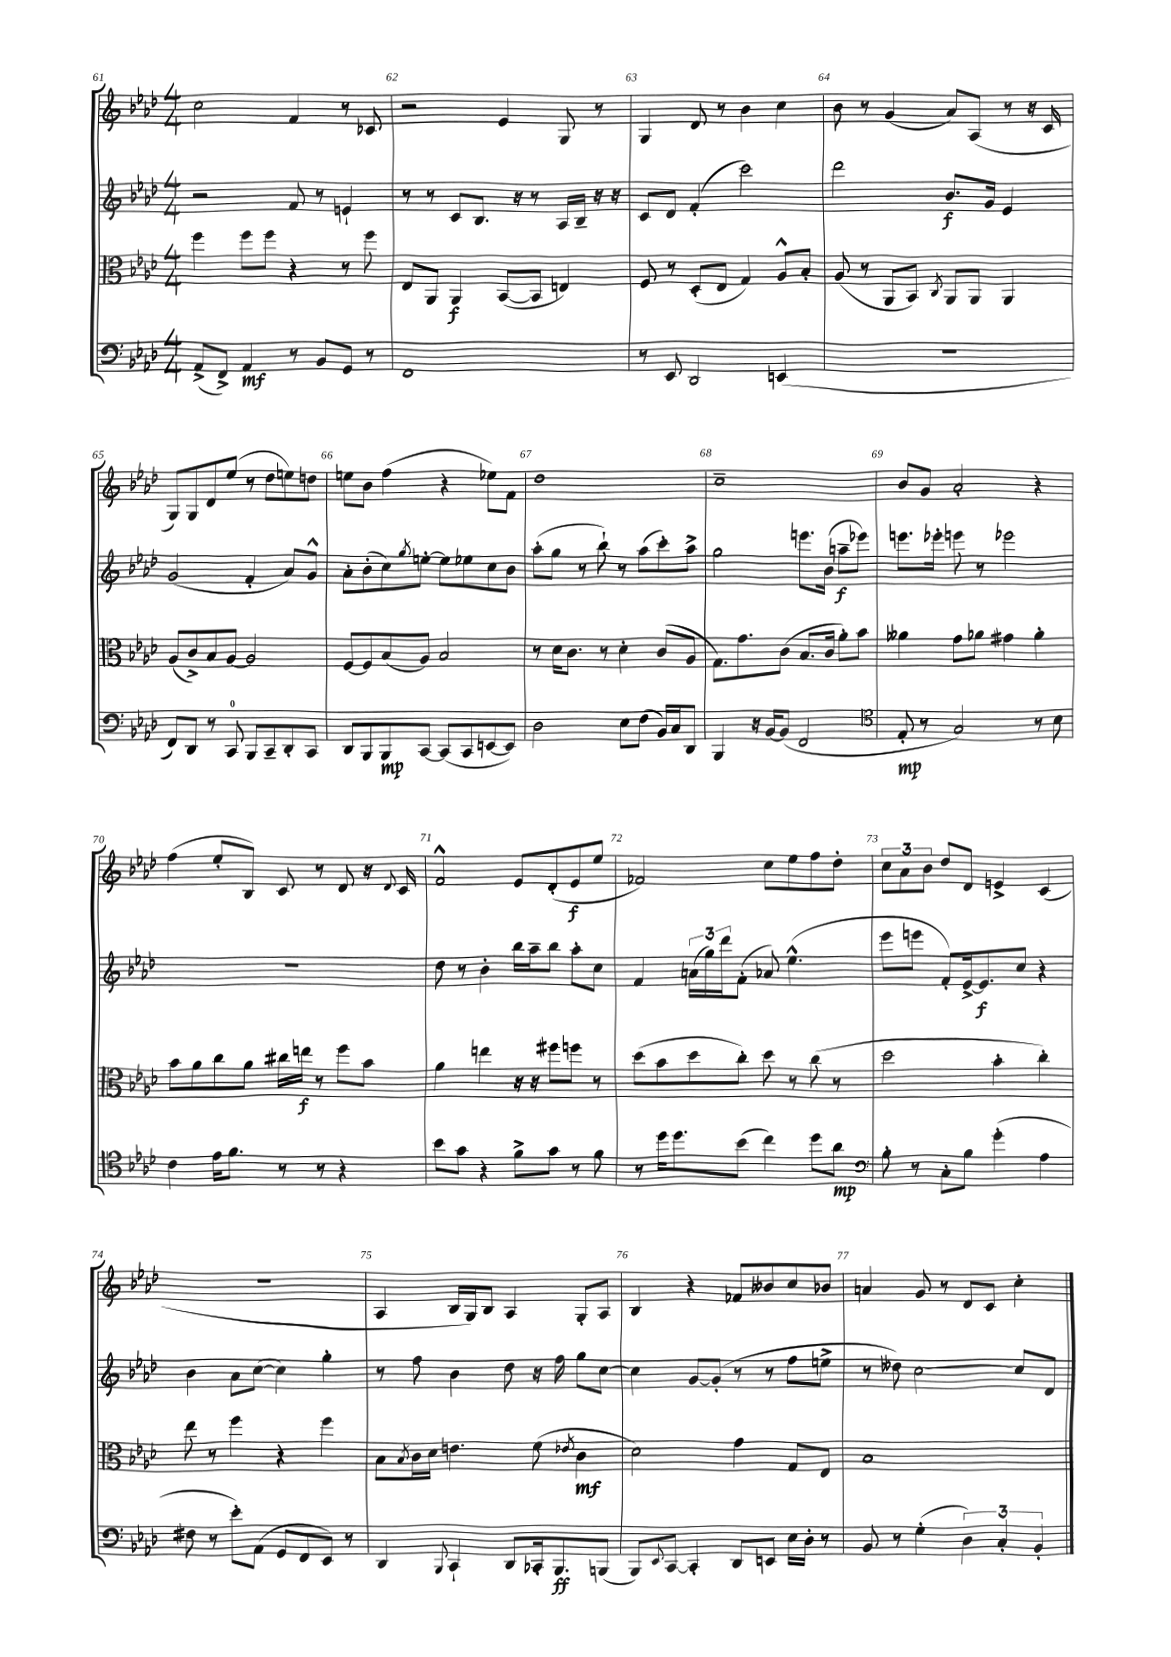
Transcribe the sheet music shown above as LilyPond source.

<<
\new StaffGroup <<
\new Staff = "s0" {
    \clef treble \key aes \major \numericTimeSignature \time 4/4
    c''2 f'4 r8 ces'8 |
    r2 ees'4 g8 r8 |
    g4 des'8 r8 bes'4 c''4 |
    bes'8 r8 g'4( aes'8) aes8( r8 r16 c'16 |
    g8) g8 des'8 ees''8( r8 des''8 e''8) d''8 |
    e''8 bes'8 f''4( r4 ees''8) f'8 |
    des''1 |
    c''1-- |
    bes'8 g'8 aes'2-. r4 |
    f''4( ees''8-. bes8) c'8 r8 des'8 r16 \appoggiatura { des'8 } c'16 |
    f'2-^ ees'8 des'8-.( ees'8\f ees''8 |
    fes'2) c''8 ees''8 f''8 des''8-. |
    \tuplet 3/2 { c''8 aes'8 bes'8 } des''8 des'8 e'4-> c'4( |
    r1 |
    aes4 bes16 g16) bes8 aes4 g8-. aes8 |
    bes4 r4 fes'8 beses'8 c''8 bes'8 |
    a'4 g'8 r8 des'8 c'8 c''4-. \bar "|." |
}
\new Staff = "s1" {
    \clef treble \key aes \major \numericTimeSignature \time 4/4
    r2 f'8 r8 e'4-! |
    r8 r8 c'8 bes8. r16 r8 aes16 bes16-- r16 r16 |
    c'8 des'8 f'4-.( c'''2) |
    des'''2 bes'8.\f g'16 ees'4 |
    g'2( f'4-. aes'8) g'8-^ |
    aes'8-. bes'8-.( c''8) \acciaccatura { g''8 } e''8~-. e''8 ees''8 c''8 bes'8 |
    aes''8-.( g''8 r8 bes''8-!) r8 aes''8( c'''8-.) aes''8-> |
    g''2 e'''8. bes'16( a''8--\f ees'''8) |
    e'''8. ees'''16-. e'''8 r8 ees'''2 |
    R1 |
    des''8 r8 bes'4-. bes''16 aes''16-- bes''8 aes''8-. c''8 |
    f'4 \tuplet 3/2 { a'16( g''16) des'''16 } f'8-.( aes'8) ees''4.-^( |
    ees'''8 e'''8 f'8-.) ees'16~-> ees'8.\f c''8 r4 |
    bes'4 aes'8 c''8~( c''4) g''4-. |
    r8 f''8 bes'4 des''8 r16 f''16 g''8 c''8~ |
    c''4 g'8~ g'8-.( r8 r8 f''8 e''8-> |
    r8 deses''8) c''2~ c''8 des'8 \bar "|." |
}
\new Staff = "s2" {
    \clef alto \key aes \major \numericTimeSignature \time 4/4
    f''4 f''8 f''8 r4 r8 f''8 |
    ees8 aes,8 aes,4\f bes,8~( bes,8 e4) |
    f8 r8 des8-.( ees8 g4) aes8-^ bes8-. |
    aes8( r8 aes,8 bes,8) \acciaccatura { c8 } aes,8 aes,8 aes,4 |
    aes8( c'8->) bes8 aes8~ aes2 |
    f8~ f8 bes8( aes8) bes2 |
    r8 des'16 c'8. r8 des'4-. c'8( aes8 |
    g8.) g'8. c'8( bes8. c'16 aes'8-.) bes'8 |
    aeses'4 g'8 aes'8 gis'4 aes'4-. |
    bes'8 aes'8 c''8 aes'8 cis''16 e''16\f r8 f''8 bes'8 |
    aes'4 e''4 r16 r16 fis''8 f''8 r8 |
    des''8( bes'8 des''8 c''8-.) des''8 r8 c''8( r8 |
    des''2 bes'4-. c''4-.) |
    ees''8 r8 f''4 r4 f''4 |
    bes8 \acciaccatura { bes8 } c'16 des'16 e'4. f'8( \acciaccatura { ees'8 } c'4\mf |
    des'2) g'4 g8 ees8 |
    bes1 \bar "|." |
}
\new Staff = "s3" {
    \clef bass \key aes \major \numericTimeSignature \time 4/4
    aes,8->( f,8->) aes,4\mf r8 bes,8 g,8 r8 |
    f,1 |
    r8 ees,8 des,2 e,4( |
    R1 |
    f,8) des,8 r8 c,8-0 bes,,8 c,8-- des,8-. c,8 |
    des,8 bes,,8 bes,,8\mp c,8~ c,8( c,8 e,8~ e,8) |
    des2 ees8 f8( bes,16) c16 des,8 |
    bes,,4 r16 bes,16~ bes,8( f,2 |
    \clef tenor ees8-.\mp r8 g2) r8 bes8 |
    c'4 ees'16 f'8. r8 r8 r4 |
    bes'8 g'8 r4 f'8-> g'8 r8 f'8 |
    r8 des''16 des''8. bes'8( c''4) des''8 aes'8\mp |
    \clef bass bes8-. r8 c8-. bes8 g'4-.( aes4 |
    fis8 r8 ees'8-.) aes,8( g,8 f,8 ees,8) r8 |
    des,4 \appoggiatura { bes,,8 } c,4-! des,8 ces,16-. bes,,8.\ff b,,8( |
    bes,,8) \appoggiatura { ees,8 } c,8~ c,4-. des,8 e,8 ees16 des16-. r8 |
    bes,8 r8 g4-.( \tuplet 3/2 { des4) c4-. bes,4-. } \bar "|." |
}
>>
>>
\layout { \context { \Score currentBarNumber = #61 \override BarNumber.break-visibility = ##(#f #t #t) barNumberVisibility = #all-bar-numbers-visible } }
